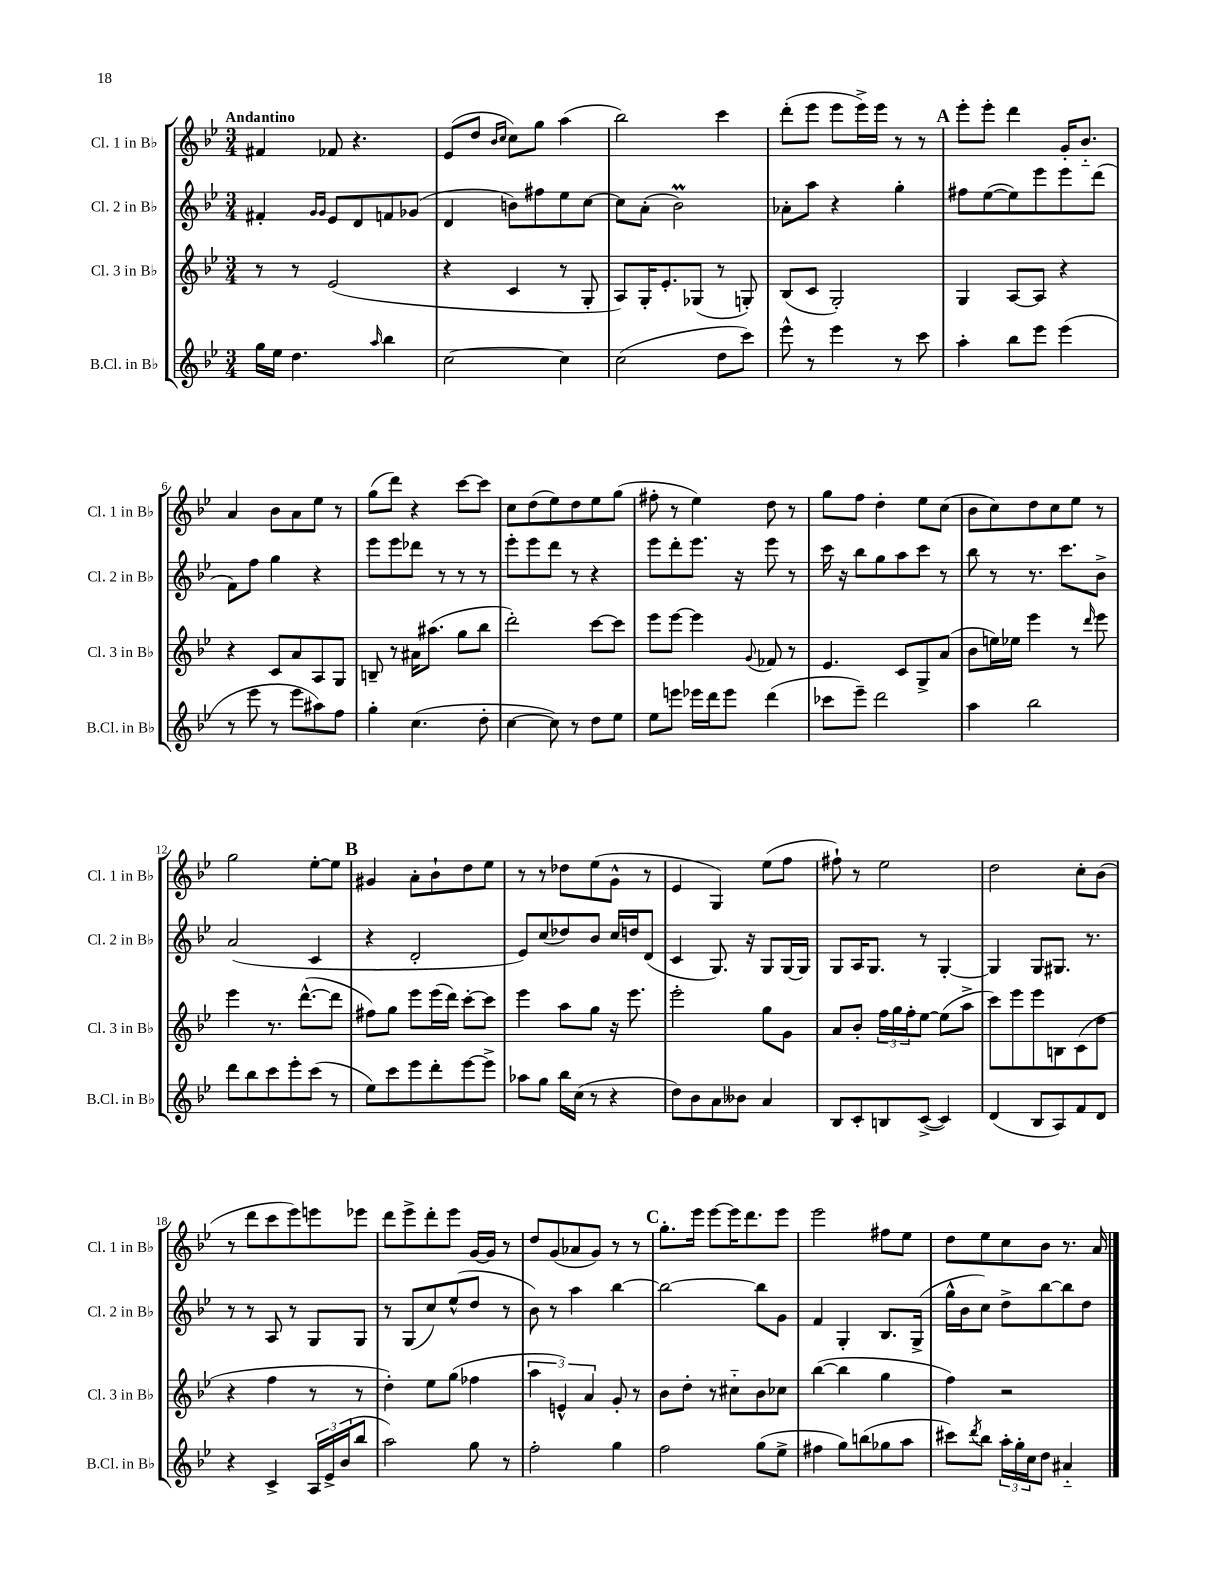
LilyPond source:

<<
\new StaffGroup <<
\new Staff = "s0" \with { instrumentName = "Cl. 1 in Bb" shortInstrumentName = "Cl. 1 in Bb" } {
    \clef treble \key bes \major \numericTimeSignature \time 3/4 \tempo "Andantino"
    fis'4 fes'8 r4. |
    ees'8( d''8 \grace { bes'16 c''16 } c''8) g''8 a''4( |
    bes''2) c'''4 |
    d'''8-.( ees'''8 ees'''8 ees'''16->) ees'''16 r8 r8 |
    \mark \markup { \bold "A" } ees'''8-. ees'''8-. d'''4 g'16-. bes'8.-_ |
    a'4 bes'8 a'8 ees''8 r8 |
    g''8( d'''8) r4 c'''8~ c'''8 |
    c''8 d''8( ees''8) d''8 ees''8 g''8( |
    fis''8-. r8 ees''4) d''8 r8 |
    g''8 f''8 d''4-. ees''8 c''8( |
    bes'8 c''8) d''8 c''8 ees''8 r8 |
    g''2 ees''8~-. ees''8 |
    \mark \markup { \bold "B" } gis'4 a'8-. bes'8-! d''8 ees''8 |
    r8 r8 des''8 ees''8( g'8-^ r8 |
    ees'4 g4) ees''8( f''8 |
    fis''8-!) r8 ees''2 |
    d''2 c''8-. bes'8( |
    r8 d'''8 c'''8 ees'''8) e'''8 ees'''8 |
    d'''8 ees'''8-> d'''8-. ees'''8 g'16~ g'16 r8 |
    d''8 g'8( aes'8 g'8) r8 r8 |
    \mark \markup { \bold "C" } g''8.-. ees'''16 ees'''8~ ees'''16 d'''8. ees'''8 |
    ees'''2 fis''8 ees''8 |
    d''8 ees''8 c''8 bes'8 r8. a'16 \bar "|." |
}
\new Staff = "s1" \with { instrumentName = "Cl. 2 in Bb" shortInstrumentName = "Cl. 2 in Bb" } {
    \clef treble \key bes \major \numericTimeSignature \time 3/4
    fis'4-. \grace { g'16 g'16 } ees'8 d'8 f'8 ges'8( |
    d'4 b'8) fis''8 ees''8 c''8~ |
    c''8 a'8-.( bes'2\prall) |
    aes'8-. a''8 r4 g''4-. |
    \mark \markup { \bold "A" } fis''8 ees''8~( ees''8) ees'''8 ees'''8 d'''8( |
    f'8) f''8 g''4 r4 |
    ees'''8 ees'''8 des'''8 r8 r8 r8 |
    ees'''8-. ees'''8 d'''8 r8 r4 |
    ees'''8 d'''8-. ees'''8. r16 ees'''8 r8 |
    c'''16 r16 bes''8 g''8 a''8 c'''8 r8 |
    bes''8 r8 r8. c'''8. bes'8-> |
    a'2( c'4 |
    \mark \markup { \bold "B" } r4 d'2-. |
    ees'8) c''8( des''8) bes'8 c''16 d''16 d'8( |
    c'4 g8.) r16 g8 g16~ g16 |
    g8 a16 g8. r8 g4~-. |
    g4 g8 gis8. r8. |
    r8 r8 a8 r8 g8 g8 |
    r8 g8( c''8) ees''8-^( d''8 r8 |
    bes'8) r8 a''4 bes''4~ |
    \mark \markup { \bold "C" } bes''2~ bes''8 g'8 |
    f'4 g4-. bes8. g16->( |
    g''16-^ bes'16 c''8) d''8-> bes''8~ bes''8 d''8 \bar "|." |
}
\new Staff = "s2" \with { instrumentName = "Cl. 3 in Bb" shortInstrumentName = "Cl. 3 in Bb" } {
    \clef treble \key bes \major \numericTimeSignature \time 3/4
    r8 r8 ees'2( |
    r4 c'4 r8 g8-. |
    a8) g16-. ees'8.-. ges8( r8 g8-.) |
    bes8( c'8 g2-.) |
    \mark \markup { \bold "A" } g4 a8~ a8 r4 |
    r4 c'8 a'8 a8 g8 |
    b8-- r8 ais'16 ais''8.( g''8 bes''8 |
    d'''2-.) c'''8~ c'''8 |
    ees'''8 ees'''8~ ees'''4 \appoggiatura { g'8 } fes'8 r8 |
    ees'4. c'8 g8-> a'8( |
    bes'8 e''16) ees''16 ees'''4 r8 \grace { d'''16 } ees'''8 |
    ees'''4 r8. d'''8.~-^( d'''8 |
    \mark \markup { \bold "B" } fis''8) g''8 ees'''8 ees'''16( d'''16) c'''8~-. c'''8 |
    ees'''4 a''8 g''8 r16 ees'''8. |
    ees'''2-. g''8 g'8 |
    a'8 bes'8-. \tuplet 3/2 { f''16 g''16 f''16-. } ees''8~ ees''8( a''8-> |
    c'''8) ees'''8 ees'''8 b8 c'8( d''8 |
    r4 f''4 r8 r8 |
    d''4-.) ees''8 g''8( fes''4 |
    \tuplet 3/2 { a''4 e'4-^) a'4 } g'8-. r8 |
    \mark \markup { \bold "C" } bes'8 d''8-. r8 cis''8-_ bes'8 ces''8 |
    bes''4~( bes''4 g''4 |
    f''4) r2 \bar "|." |
}
\new Staff = "s3" \with { instrumentName = "B.Cl. in Bb" shortInstrumentName = "B.Cl. in Bb" } {
    \clef treble \key bes \major \numericTimeSignature \time 3/4
    g''16 ees''16 d''4. \grace { a''16 } bes''4 |
    c''2~ c''4 |
    c''2( d''8 c'''8) |
    ees'''8-^ r8 ees'''4 r8 c'''8 |
    \mark \markup { \bold "A" } a''4-. bes''8 ees'''8 ees'''4( |
    r8 ees'''8 r8 ees'''8 ais''8) f''8 |
    g''4-. c''4.( d''8-. |
    c''4~ c''8) r8 d''8 ees''8 |
    ees''8 e'''8 ees'''16 d'''16 ees'''8 d'''4( |
    ces'''8 ees'''8--) d'''2 |
    a''4 bes''2 |
    d'''8 bes''8 c'''8 ees'''8-. c'''8( r8 |
    \mark \markup { \bold "B" } ees''8) c'''8 ees'''8 d'''8-. ees'''8~ ees'''8-> |
    aes''8 g''8 bes''16 c''16( r8 r4 |
    d''8) bes'8 a'8 beses'8 a'4 |
    bes8 c'8-. b8 c'8~->( c'4) |
    d'4( bes8 a8) f'8 d'8 |
    r4 c'4-> \tuplet 3/2 { a16 ees'16-> bes'16( } bes''8 |
    a''2) g''8 r8 |
    f''2-. g''4 |
    \mark \markup { \bold "C" } f''2 g''8( ees''8-> |
    fis''4 g''8) b''8( ges''8 a''8 |
    cis'''8) \acciaccatura { d'''8 } bes''8 \tuplet 3/2 { a''16-. g''16-. c''16 } d''8 ais'4-_ \bar "|." |
}
>>
>>
